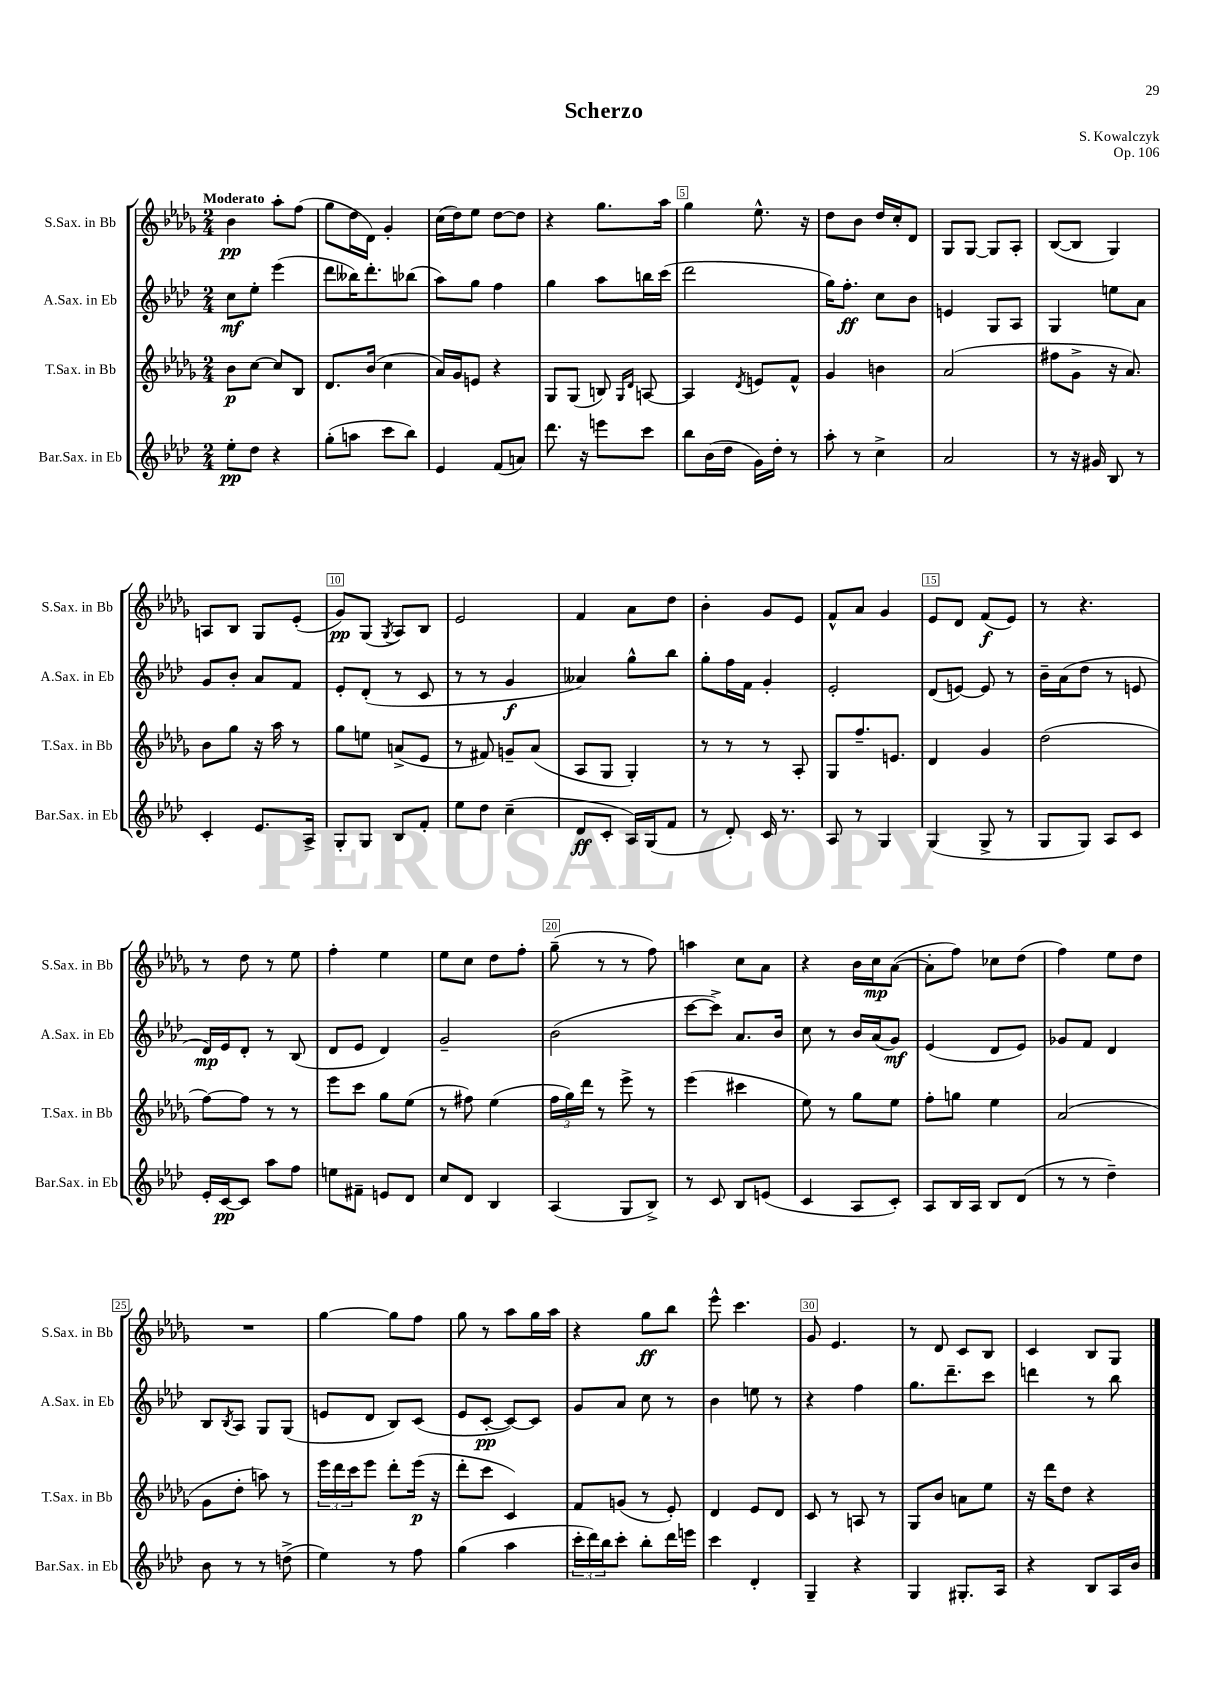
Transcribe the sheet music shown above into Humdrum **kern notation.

**kern	**kern	**kern	**kern
*staff4	*staff3	*staff2	*staff1
*clefG2	*clefG2	*clefG2	*clefG2
*k[b-e-a-d-]	*k[b-e-a-d-g-]	*k[b-e-a-d-]	*k[b-e-a-d-g-]
*M2/4	*M2/4	*M2/4	*M2/4
8ee-'	8b-	8cc	4b-
8dd-	[8cc	8ee-'	.
4r	8cc]	(4eee-	8aa-'
.	8B-	.	(8ff
=	=	=	=
(8gg'	8.d-	8ddd-	8gg-
8aa	.	16bb--)	16dd-
.	(16b-	8.ddd-'	16d-)
8ccc	4cc	.	4g-'
8bb-)	.	(8bb-	.
=	=	=	=
4e-	16a-)	8aa-)	(16cc
.	16g-	.	16dd-)
.	8e	8gg	8ee-
(8f	4r	4ff	[8dd-
8a)	.	.	8dd-]
=	=	=	=
8.ddd-	8G-	4gg	4r
.	(8G-	.	.
16r	.	.	.
8eee	8B)	8aa-	8.gg-
.	16qqG-	.	.
.	16qqd-	.	.
8ccc	[8A	16bb	.
.	.	(16ccc	16aa-
=	=	=	=
8bb-	4A]	2ddd-	4gg-
(16b-	.	.	.
16dd-	.	.	.
.	8qd-	.	.
16g)	8e	.	8.ee-^^
16dd-'	.	.	.
8r	8f^^	.	.
.	.	.	16r
=	=	=	=
8aa-'	4g-	16gg)	8dd-
.	.	8.ff'	.
8r	.	.	8b-
4cc^	4b	8cc	16dd-
.	.	.	16cc'
.	.	8b-	8d-
=	=	=	=
2a-	(2a-	4e	8G-
.	.	.	[8G-
.	.	8G	8G-]
.	.	8A-	8A-'
=	=	=	=
8r	8ff#	4G	([8B-
16r	8g-^	.	8B-]
16g#	.	.	.
8B-	16r	8ee	4G-)
.	8.a-)	.	.
8r	.	8a-	.
=	=	=	=
4c'	8b-	8g	8A
.	8gg-	8b-'	8B-
8.e-	16r	8a-	8G-
.	16aa-	.	.
.	8r	8f	(8e-'
16A-^	.	.	.
=	=	=	=
8G'	8gg-	8e-'	8g-)
8G	8ee	(8d-'	(8G-
.	.	.	8qG-
8B-	(8a^	8r	8A-)
8f'	8e-	8c	8B-
=	=	=	=
8ee-	8r	8r	2e-
8dd-	8f#)	8r	.
(4cc~	8g~	4g	.
.	(8a-	.	.
=	=	=	=
8d-	8A-	4a--)	4f
8c'	8G-	.	.
16A-)	4G-')	8gg^^	8a-
(16G	.	.	.
8f	.	8bb-	8dd-
=	=	=	=
8r	8r	8gg'	4b-'
8d-')	8r	16ff	.
.	.	16f	.
16c	8r	4g'	8g-
8.r	.	.	.
.	8A-'	.	8e-
=	=	=	=
8A-	8G-	2e-'	8f^^
8r	8.ff~	.	8a-
4G	.	.	4g-
.	8.e	.	.
=	=	=	=
(4G	4d-	(8d-	8e-
.	.	[8e)	8d-
8G^	4g-	8e]	(8f
8r	.	8r	8e-)
=	=	=	=
8G	(2dd-	16b-~	8r
.	.	(16a-	.
8G)	.	8dd-	4.r
8A-	.	8r	.
8c	.	8e	.
=	=	=	=
16e-'	[8ff)	16d-)	8r
[16c	.	16e-	.
8c]	8ff]	8d-'	8dd-
8aa-	8r	8r	8r
8ff	8r	(8B-	8ee-
=	=	=	=
8ee	8eee-	8d-	4ff'
8f#~	8ccc	8e-	.
8e	8gg-	4d-)	4ee-
8d-	(8ee-	.	.
=	=	=	=
8cc	8r	2g~	8ee-
8d-	8ff#)	.	8cc
4B-	(4ee-	.	8dd-
.	.	.	8ff'
=	=	=	=
(4A-	24ff	(2b-	(8gg-~
.	24gg-)	.	.
.	24ddd-	.	.
.	8r	.	8r
8G	8eee-^	.	8r
8B-^)	8r	.	8ff)
=	=	=	=
8r	(4eee-	[8ccc	4aa
8c	.	8ccc^])	.
8B-	4ccc#	8.a-	8cc
(8e	.	.	8a-
.	.	16b-	.
=	=	=	=
4c	8ee-)	8cc	4r
.	8r	8r	.
8A-	8gg-	16b-	16b-
.	.	(16a-	16cc
8c')	8ee-	8g)	([8a-
=	=	=	=
8A-	8ff'	(4e-	8a-']
16B-	8gg	.	8ff)
16A-	.	.	.
8B-	4ee-	8d-	8cc-
(8d-	.	8e-)	(8dd-
=	=	=	=
8r	(2a-	8g-	4ff)
8r	.	8f	.
4dd-~)	.	4d-	8ee-
.	.	.	8dd-
=	=	=	=
8b-	8g-	8B-	2r
.	.	8qB-	.
8r	8dd-'	8A-	.
8r	8aa)	8G	.
(8dd^	8r	(8G	.
=	=	=	=
4ee-)	24eee-	8e	[4gg-
.	24ddd-	.	.
.	24ccc	.	.
.	8eee-	8d-	.
8r	8ddd-'	8B-)	8gg-]
8ff	(16eee-	(8c	8ff
.	16r	.	.
=	=	=	=
(4gg	8ddd-'	8e-	8gg-
.	8ccc	[8c'	8r
4aa-	4c)	8c_)	8aa-
.	.	8c]	16gg-
.	.	.	16aa-
=	=	=	=
24ccc'	8f	8g	4r
24ddd-)	.	.	.
24bb-	.	.	.
8ccc'	(8g	8a-	.
8bb-'	8r	8cc	8gg-
16ddd-	8e-')	8r	8bb-
16eee	.	.	.
=	=	=	=
4ccc	4d-	4b-	8eee-^^
.	.	.	4.ccc
4d-'	8e-	8ee	.
.	8d-	8r	.
=	=	=	=
4G~	8c	4r	8g-
.	8r	.	4.e-
4r	8A	4ff	.
.	8r	.	.
=	=	=	=
4G	8G-	8.gg	8r
.	8b-	.	8d-
.	.	8.ddd-~	.
8.G#'	8a	.	8c
.	8ee-	8ccc	8B-
16A-	.	.	.
=	=	=	=
4r	16r	4ddd	4c
.	16ddd-	.	.
.	8dd-	.	.
8B-	4r	8r	8B-
16A-	.	8bb-	8G-
16b-	.	.	.
==	==	==	==
*-	*-	*-	*-
